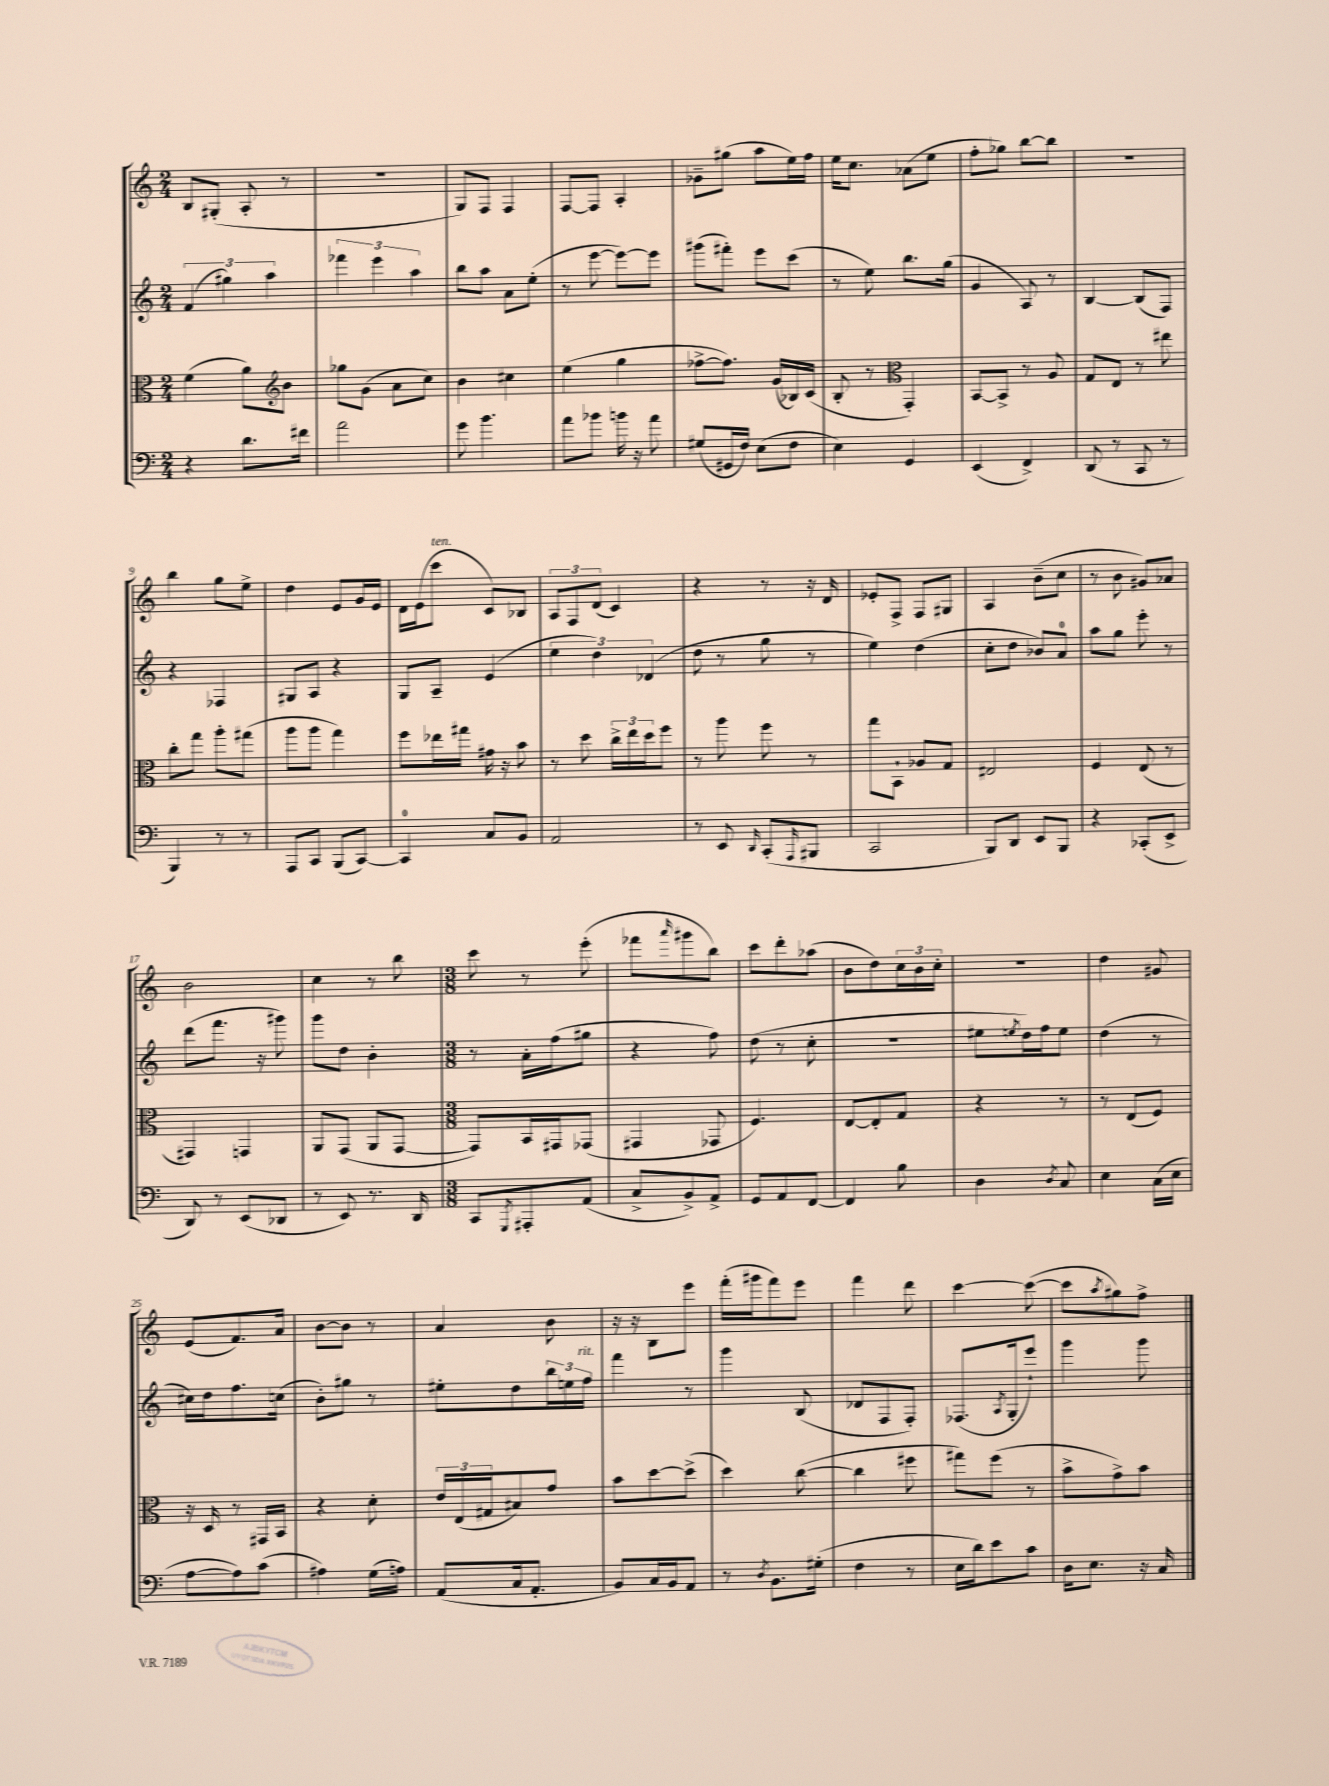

**kern	**kern	**kern	**kern
*part4	*part3	*part2	*part1
*staff4	*staff3	*staff2	*staff1
*clefF4	*clefC3	*clefG2	*clefG2
*k[]	*k[]	*k[]	*k[]
*M2/4	*M2/4	*M2/4	*M2/4
=1	=1	=1	=1
4r	(4f\	(6f/	8B/L
.	.	.	(8G#X'/J
.	.	6gg#X\)	.
8.d\L	8a\L)	.	8A'/
.	.	6aa\	.
.	8b\J	.	8r
16f#X\Jk	.	.	.
=2	=2	=2	=2
*	*clefG2	*	*
2a\	8gg-X\L	6fff-X\	2r
.	(8g\J	.	.
.	.	6eee\	.
.	8a\L	.	.
.	.	6aa\	.
.	8cc\J)	.	.
=3	=3	=3	=3
8g\	4b\	8bb\L	8G/L)
4.b\	.	8aa\J	8F/J
.	4cc#X\	8a\L	4F/
.	.	(8ee'\J	.
=4	=4	=4	=4
8a\L	(4ee\	8r	[8F/L
8b-X\J	.	[8eee\	8F/J]
16bn\	4gg\	8eee\L_)	4A'/
16r	.	.	.
8a\	.	8eee\J]	.
=5	=5	=5	=5
(8G#X/L	[8ff-X^\L	(8ggg#X\L	8g-X~\L
16GG#X/L	8.ff-\J])	8fff#X'\J)	(8gg#X\J
16F/JJ)	.	.	.
(8E\L	.	8eee\L	8aa\L
.	(16g/LL	.	.
8F\J	16B-X/)	(8ccc\J	16ee\L)
.	(16c/JJ	.	16ff\JJ
=6	=6	=6	=6
4E\)	8B'/	8r	16ee\KL
.	.	.	8.cc\J
.	8r	8ee\)	.
*	*clefC3	*	*
4GG/	4GG'/)	8.bb\L	(8a-X\L
.	.	.	8ee\J
.	.	(16gg\Jk	.
=7	=7	=7	=7
(4EE/	[8BB/L	4g/	8ff'\L
.	8BB^/J]	.	8gg-X\J)
4FF^/)	8r	8A/)	[8bb\L
.	8A/	8r	8bb\J]
=8	=8	=8	=8
(8DD/	8G/L	[4B/	2r
8r	8E/J	.	.
8CC/	8r	(8B/L]	.
8r	8ee#X\	8F/J)	.
!!LO:LB:g=z
=9	=9	=9	=9
4BBB/)	8cc'\L	4r	4bb\
.	8gg\J	.	.
8r	8aa'\L	4F-X/	8gg\L
8r	(8gg#X\J	.	8ee^\J
=10	=10	=10	=10
8AAA/L	8aa\L	8G#X/L	4dd\
8CC/J	8aa\J	8A/J	.
(8BBB/L	4gg\)	4r	8e/L
[8CC/J)	.	.	16g/L
.	.	.	16e/JJ
=11	=11	=11	=11
4CC/]	8ff\L	8G/L	16d\LL
.	.	.	(16e\J
!	!	!	!LO:TX:a:i:t=ten.
.	16ee-X\L	8A~/J	8ccc\J
.	16gg#X\JJ	.	.
8C/L	16g#X\	(4e/	8c/L)
.	16r	.	.
8BB/J	8b\	.	8B-X/J
=12	=12	=12	=12
2AA/	8r	6ee\	12A/L
.	.	.	12F/
.	8dd\	.	.
.	.	6dd\)	(12d/J
.	24cc^\LL	.	4c/)
.	24ee\	.	.
.	24dd\J	(6d-X/	.
.	8ff\J	.	.
=13	=13	=13	=13
8r	8r	8dd\	4r
8EE/	8aa\	8r	.
16qqDD/	.	.	.
(8CC'/L	8ff\	8gg\	8r
16qqAAA/	.	.	.
8BBB#X/J	8r	8r	16r
.	.	.	16d/
=14	=14	=14	=14
2CC/	8gg\L	4ee\)	8e-X'/L
.	8BB`\J	.	8F^/J
.	8A-X/L	(4dd\	8F/L
.	8G/J	.	8G#X/J
=15	=15	=15	=15
8BBB/L)	2E#X/	8cc'\L	4A/
8DD/J	.	8dd\J	.
8EE/L	.	8b-X/L)	(8b~\L
8BBB/J	.	8a/J	8cc\J
=16	=16	=16	=16
4r	4F/	8aa\L	8r
.	.	8gg\J	8b\
(8CC-X'/L	(8E/	8eee'\	8g#X/L)
8EE^/J	8r	8r	8a-X/J
!!LO:LB:g=z
=17	=17	=17	=17
8DD/)	4GG#X/)	(8ddd\L	2b\
8r	.	8.fff\J	.
(8EE/L	4GGn/	.	.
.	.	16r	.
8DD-X/J	.	8ggg#X\)	.
=18	=18	=18	=18
8r	8AA/L	8ggg\L	4cc\
8EE/)	(8GG/J	8dd\J	.
8.r	8AA/L	4b'\	8r
.	[8GG/J	.	8bb\
16DD/	.	.	.
=19	=19	=19	=19
*M3/8	*M3/8	*M3/8	*M3/8
8CC/L	8GG/L])	8r	8ccc\
8qGGG/	.	.	.
8AAA#X'/	16BB/L	16a'\LL	8r
.	16GG#X/J	(16ff\J	.
(8AA/J	(8GG-X/J	8gg#X\J	(8eee'\
=20	=20	=20	=20
8C^/L	4GG#X/	4r	8fff-X\L
.	.	.	16qqaaa/
8BB^/)	.	.	8ggg#X\
8AA^/J	8GG-X/	8ff\)	8bb\J)
=21	=21	=21	=21
8GG/L	4.F/)	(8dd\	8ccc\L
8AA/	.	8r	8ddd'\
[8FF/J	.	8cc'\	(8aa-X\J
=22	=22	=22	=22
4FF/]	[8E/L	4.r	8b\L
.	8E'/]	.	8dd\)
8B\	8G/J	.	24cc\L
.	.	.	24b\
.	.	.	24cc'\JJ
=23	=23	=23	=23
4D\	4r	8ee#X\L	4.r
.	.	8qeen/	.
.	.	16dd\L)	.
.	.	16ff\J	.
8qD/	.	.	.
8C/	8r	8ee\J	.
=24	=24	=24	=24
4E\	8r	(4dd\	4dd\
.	(8E/L	.	.
(16C\LL	8F/J)	8r	8g#X/
16E\JJ	.	.	.
!!LO:LB:g=z
=25	=25	=25	=25
[8A\L	16r	16cc#X\LL)	(8e/L
.	16D/	16dd\J	.
8A\])	8r	8.ff\	8.f/)
(8c\J	16GG#X/LL	.	.
.	16BB/JJ	(16ccn\Jk	16a/Jk
=26	=26	=26	=26
4A#X\)	4r	8b'\L)	[8b\L
.	.	8gg#X\J	8b\J]
(16G\LL	8d'\	8r	8r
16An\JJ)	.	.	.
=27	=27	=27	=27
(8AA/L	24e/LL	8ee#X'\L	4a/
.	(24E/	.	.
.	24G#X/J	.	.
16C/k	8B#X/)	8dd\	.
8.AA'/J	.	.	.
.	8g/J	24bb\L	8b\
.	.	24een\	.
!	!	!LO:TX:a:i:t=rit.	!
.	.	24ff\JJ	.
=28	=28	=28	=28
8BB/L)	8b\L	4fff\	16r
.	.	.	16r
16C/L	[8dd\	.	8B\L
16BB/J	.	.	.
8AA/J	(8dd^\J]	8r	8eee\J
=29	=29	=29	=29
8r	4dd\)	4ggg\	(16fff'\LL
.	.	.	16ggg#X\J
8qD/	.	.	.
8.BB\L	.	.	8fff\)
.	([8cc\	(8B/	8eee\J
(16G#X'\Jk	.	.	.
=30	=30	=30	=30
4F\	4cc\]	8d-X/L	4fff\
.	.	8F/	.
8r	8ff#X\	8F'/J)	8ddd\
=31	=31	=31	=31
16E\LL	8gg#X\L)	(8.F-X/L	[4ccc\
16d\J)	.	.	.
8e\	(8ff\J	.	.
.	.	8qA/	.
.	.	16G'/k	.
8c\J	8r	8eee`/J)	(8ccc\_
=32	=32	=32	=32
16D\KL	8b^\L	4ggg\	8ccc\L]
8.E\J	.	.	.
.	.	.	8qaa/
.	8g^\)	.	8gg#X\)
16r	8b\J	8ggg\	8ff^\J
16C/	.	.	.
==	==	==	==
*-	*-	*-	*-
